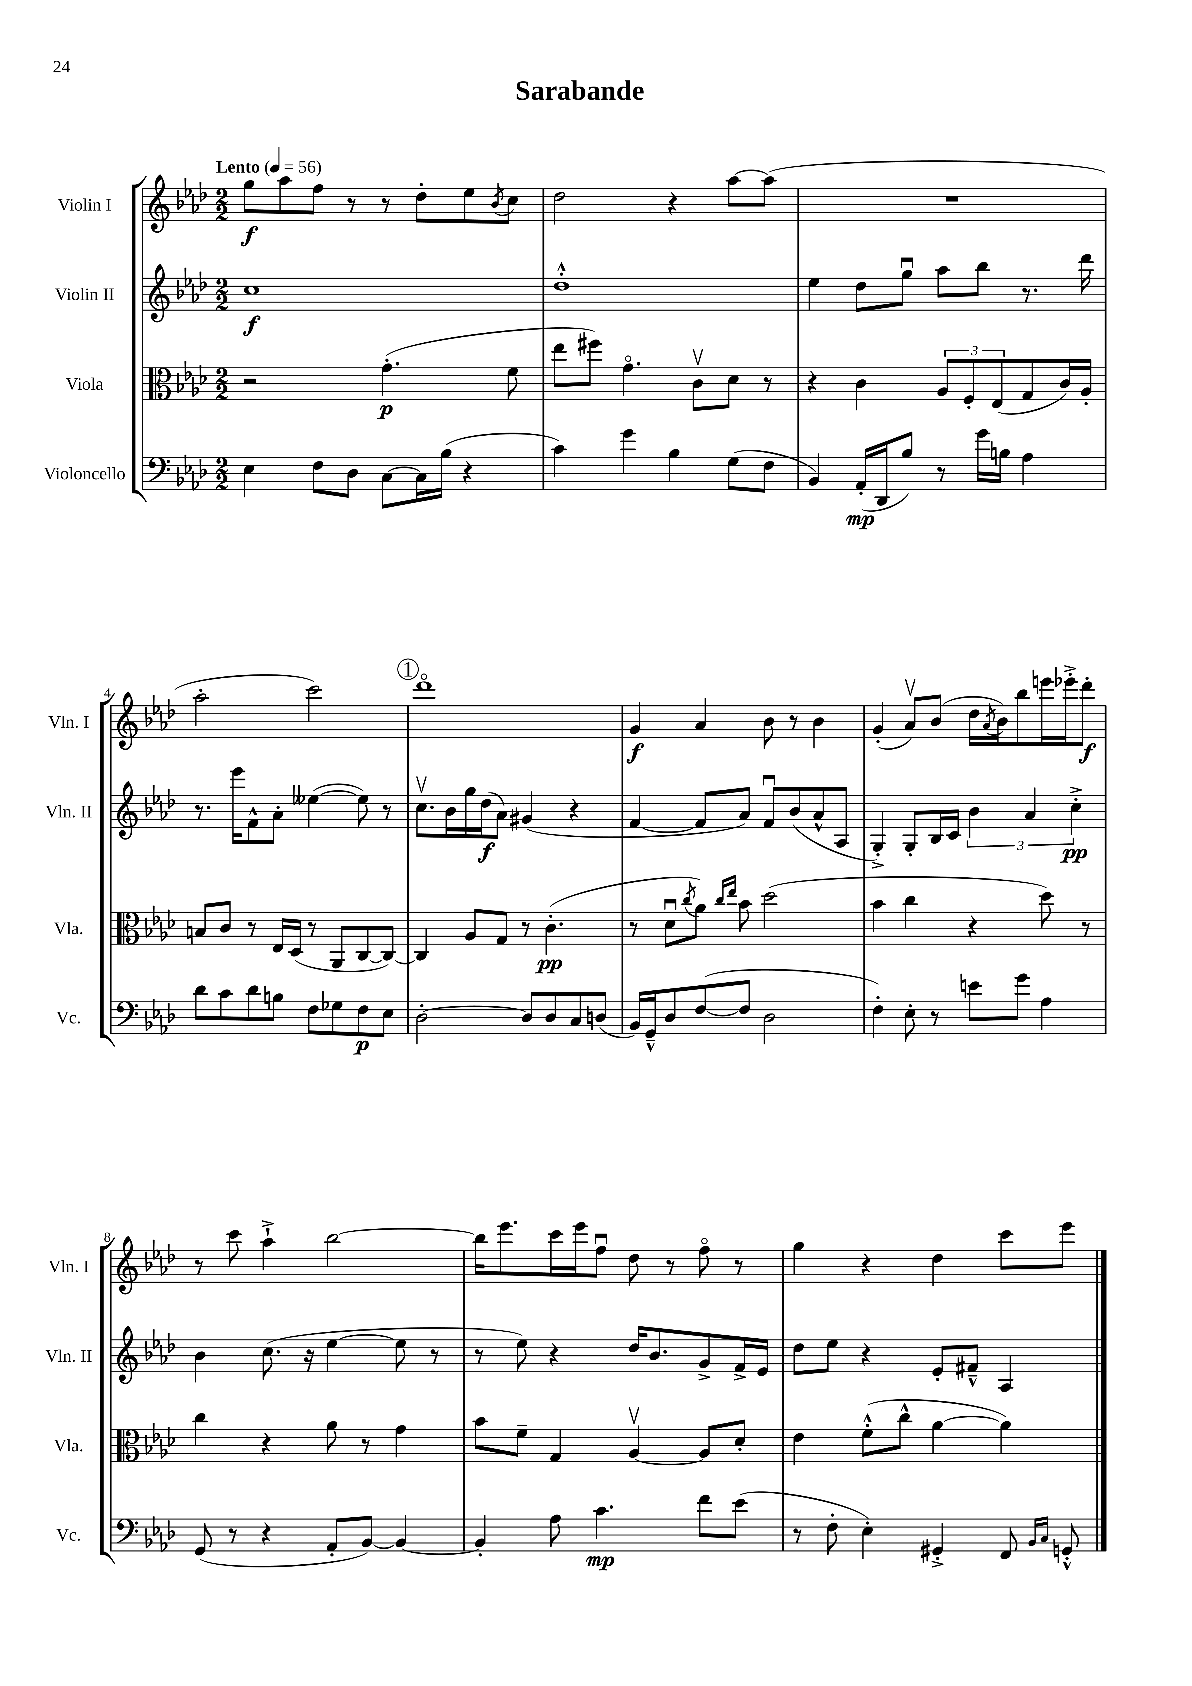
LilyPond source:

\header { title = "Sarabande" }
<<
\new StaffGroup <<
\new Staff = "s0" \with { instrumentName = "Violin I" shortInstrumentName = "Vln. I" } {
    \clef treble \key aes \major \numericTimeSignature \time 2/2 \tempo "Lento" 4 = 56
    g''8\f aes''8 f''8 r8 r8 des''8-. ees''8 \acciaccatura { bes'8 } c''8 |
    des''2 r4 aes''8~ aes''8( |
    R1 |
    aes''2-. c'''2) |
    \mark \markup { \circle "1" } des'''1\flageolet |
    g'4\f aes'4 bes'8 r8 bes'4 |
    g'4-.( aes'8\upbow) bes'8( des''16 \acciaccatura { aes'8 } bes'16) bes''8 e'''16 ees'''16-.-> des'''8-.\f |
    r8 c'''8 aes''4-!-> bes''2~ |
    bes''16 ees'''8. c'''16 ees'''16 f''8\downbow des''8 r8 f''8\flageolet r8 |
    g''4 r4 des''4 c'''8 ees'''8 \bar "|." |
}
\new Staff = "s1" \with { instrumentName = "Violin II" shortInstrumentName = "Vln. II" } {
    \clef treble \key aes \major \numericTimeSignature \time 2/2
    c''1\f |
    des''1-.-^ |
    ees''4 des''8 g''8\downbow aes''8 bes''8 r8. des'''16 |
    r8. ees'''16 f'8-^ aes'8-. eeses''4~( eeses''8) r8 |
    \mark \markup { \circle "1" } c''8.\upbow bes'16 g''16 des''16\f( aes'8) gis'4( r4 |
    f'4~ f'8 aes'8) f'8\downbow bes'8( aes'8-^ aes8 |
    g4-.->) g8-. bes16 c'16 \tuplet 3/2 { bes'4 aes'4 c''4-.->\pp } |
    bes'4 c''8.( r16 ees''4~ ees''8 r8 |
    r8 ees''8) r4 des''16 bes'8. g'8-> f'16-> ees'16 |
    des''8 ees''8 r4 ees'8-. fis'8---^ aes4 \bar "|." |
}
\new Staff = "s2" \with { instrumentName = "Viola" shortInstrumentName = "Vla." } {
    \clef alto \key aes \major \numericTimeSignature \time 2/2
    r2 g'4.-.\p( f'8 |
    ees''8 fis''8) g'4.\flageolet c'8\upbow des'8 r8 |
    r4 c'4 \tuplet 3/2 { aes8 f8-. ees8( } g8 c'16) aes16-. |
    b8 c'8 r8 ees16 des16( r8 aes,8 c8~ c8~) |
    \mark \markup { \circle "1" } c4 aes8 g8 r8 c'4.-.\pp( |
    r8 des'8\downbow \acciaccatura { c''8 } aes'8) \grace { c''16 ees''16 } bes'8 des''2( |
    bes'4 c''4 r4 des''8) r8 |
    c''4 r4 aes'8 r8 g'4 |
    bes'8 f'8-- g4 aes4~\upbow aes8 des'8-. |
    ees'4 f'8-.-^( c''8-^ aes'4~ aes'4) \bar "|." |
}
\new Staff = "s3" \with { instrumentName = "Violoncello" shortInstrumentName = "Vc." } {
    \clef bass \key aes \major \numericTimeSignature \time 2/2
    ees4 f8 des8 c8~ c16 bes16( r4 |
    c'4) g'4 bes4 g8( f8 |
    bes,4) aes,16-.\mp( des,16 bes8) r8 g'16 b16 aes4 |
    des'8 c'8 des'8 b8 f8 ges8 f8\p ees8 |
    \mark \markup { \circle "1" } des2~-. des8 des8 c8 d8( |
    bes,16) g,16---^ des8 f8~( f8 des2 |
    f4-.) ees8-. r8 e'8 g'8 aes4 |
    g,8( r8 r4 aes,8-. bes,8~) bes,4~ |
    bes,4-. aes8 c'4.\mp f'8 ees'8( |
    r8 f8-. ees4-.) gis,4-.-> f,8 \grace { bes,16 c16 } g,8-.-^ \bar "|." |
}
>>
>>
